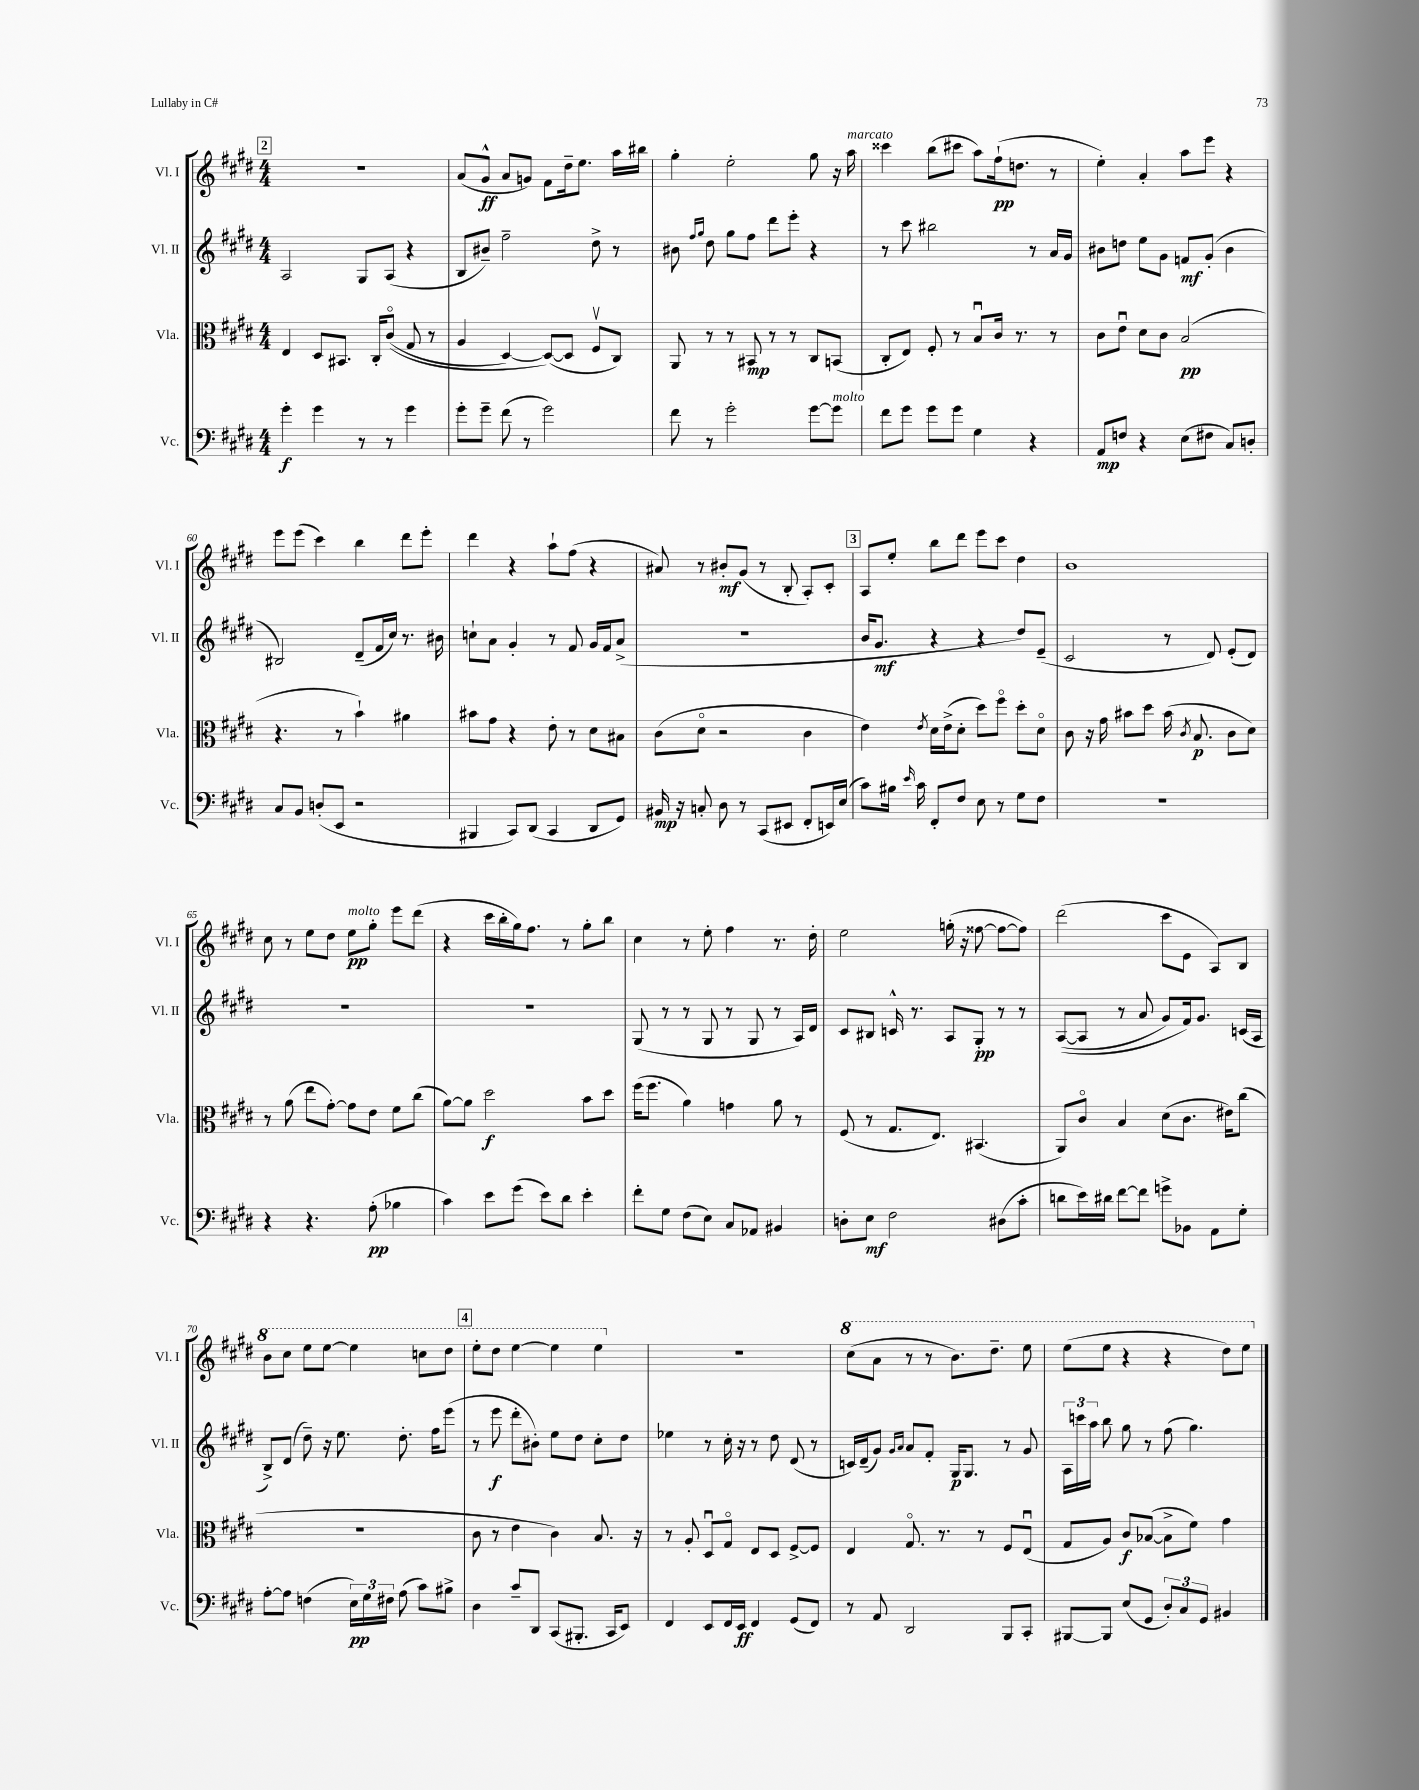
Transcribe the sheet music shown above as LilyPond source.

<<
\new StaffGroup <<
\new Staff = "s0" \with { instrumentName = "Vl. I" shortInstrumentName = "Vl. I" } {
    \clef treble \key e \major \numericTimeSignature \time 4/4
    \autoBeamOff \mark \markup { \box "2" } r1 |
    a'8[( gis'8]-^\ff a'8[ g'8]) fis'8[ dis''16-- e''8.] a''16[ bis''16] |
    gis''4-. e''2-. gis''8 r16 a''16^\markup { \italic "marcato" } |
    cisis'''4 b''8[( cis'''8] a''8[) fis''16-!\pp( d''8.] r8 |
    e''4-.) a'4-. a''8[ e'''8] r4 |
    e'''8[ e'''8]( cis'''4) b''4 dis'''8[ e'''8]-. |
    dis'''4 r4 a''8[-! fis''8]( r4 |
    ais'8) r8 bis'8[-.\mf gis'8]( r8 b8-. a8[-.) cis'8]-. |
    \mark \markup { \box "3" } a8[ e''8]-. b''8[ dis'''8] e'''8[ cis'''8] dis''4 |
    b'1 |
    cis''8 r8 e''8[ dis''8] e''8[\pp^\markup { \italic "molto" } gis''8]-. e'''8[ dis'''8]( |
    r4 cis'''16[ b''16-. gis''16) fis''8.] r8 gis''8[-. b''8] |
    cis''4 r8 e''8-. fis''4 r8. dis''16-. |
    e''2 g''16-.( r16 fisis''8~ fisis''8[~ fisis''8]) |
    dis'''2( cis'''8[ e'8] a8[) b8] |
    \ottava #1 b''8[ cis'''8] e'''8[ e'''8]~ e'''4 c'''8[ dis'''8] |
    \mark \markup { \box "4" } e'''8[-. dis'''8] e'''4~ e'''4 e'''4 \ottava #0 |
    R1 |
    \ottava #1 cis'''8[( a''8] r8 r8 b''8.[) dis'''8.]-- e'''8 |
    e'''8[( e'''8] r4 r4 dis'''8[) e'''8] \ottava #0 \bar "|." |
}
\new Staff = "s1" \with { instrumentName = "Vl. II" shortInstrumentName = "Vl. II" } {
    \clef treble \key e \major \numericTimeSignature \time 4/4
    \autoBeamOff \mark \markup { \box "2" } a2 gis8[ a8]( r4 |
    b8[ bis'8]--) fis''2-- dis''8-> r8 |
    bis'8 \grace { fis''16[ gis''16] } dis''8 gis''8[ fis''8] dis'''8[ e'''8]-. r4 |
    r8 cis'''8 bis''2 r8 a'16[ gis'16] |
    bis'8[ d''8] e''8[ gis'8] f'8[\mf gis'8]-.( bis'4 |
    bis2) dis'8[--( fis'16 cis''16]) r8. bis'16 |
    c''8[-! a'8] gis'4-. r8 fis'8 gis'16[ fis'16 a'8]->( |
    R1 |
    \mark \markup { \box "3" } b'16[ gis'8.]\mf r4 r4 dis''8[) e'8]--( |
    cis'2 r8 dis'8) e'8[-.( dis'8]) |
    R1 |
    R1 |
    gis8( r8 r8 gis8 r8 gis8 r8 a16[) dis'16] |
    cis'8[ bis8] c'16-^ r8. a8[ gis8]-.\pp r8 r8 |
    a8[~(\( a8] r8 a'8 gis'8[) fis'16\) gis'8.] c'16[( a16] |
    b8[->) dis'8]( dis''8--) r16 e''8. dis''8.-. fis''16[ e'''8]( |
    \mark \markup { \box "4" } r8 e'''8\f dis'''8[-. bis'8]-.) e''8[ dis''8] cis''8[-. dis''8] |
    ees''4 r8 cis''16-. r16 r8 dis''8 dis'8( r8 |
    c'16[) dis'16--( gis'8]) \grace { gis'16[ a'16] } a'8[ fis'8]-. gis16[\p gis8.] r8 gis'8 |
    \tuplet 3/2 { a16[ c'''16 a''16] } b''8 gis''8 r8 fis''8( gis''4.) \bar "|." |
}
\new Staff = "s2" \with { instrumentName = "Vla." shortInstrumentName = "Vla." } {
    \clef alto \key e \major \numericTimeSignature \time 4/4
    \autoBeamOff \mark \markup { \box "2" } e4 dis8[ bis,8.] cis16[-. cis'8]\flageolet(\( gis8 r8 |
    a4 dis4~) dis8[~(\) dis8] fis8[\upbow cis8]) |
    a,8 r8 r8 bis,8\mp r8 r8 cis8[ b,8]( |
    cis8[-. e8]) fis8-. r8 b8[\downbow cis'16] r8. r8 |
    cis'8[ e'8]\downbow dis'8[ cis'8] b2\pp( |
    r4. r8 b'4-!) ais'4 |
    bis'8[ gis'8] r4 e'8-. r8 dis'8[ bis8] |
    cis'8[( dis'8]\flageolet r2 cis'4 |
    \mark \markup { \box "3" } e'4) \acciaccatura { e'8 } dis'16[ e'16->( dis'8]-. dis''8[) fis''8]\flageolet dis''8[-. dis'8]\flageolet |
    cis'8 r16 gis'16 bis'8[ dis''8] bis'16( \acciaccatura { cis'8 } b8.\p cis'8[ dis'8]) |
    r8 a'8( e''8[ gis'8]~-.) gis'8[ e'8] fis'8[ cis''8]( |
    a'8[~) a'8] dis''2\f b'8[ dis''8] |
    fis''16[( fis''8.] a'4) g'4 a'8 r8 |
    fis8( r8 gis8.[ e8.]) bis,4.( |
    a,8[) cis'8]\flageolet b4 dis'8[( cis'8.] eis'16[) cis''8]( |
    R1 |
    \mark \markup { \box "4" } cis'8 r8 e'4 cis'4) b8. r16 |
    r8 a8-. dis8[\downbow gis8]\flageolet e8[ dis8] fis8[~-> fis8] |
    e4 gis8.\flageolet r8. r8 fis8[ e8]\downbow( |
    gis8[ a8]) cis'8[\f bes8]~( bes8[-> fis'8]) gis'4 \bar "|." |
}
\new Staff = "s3" \with { instrumentName = "Vc." shortInstrumentName = "Vc." } {
    \clef bass \key e \major \numericTimeSignature \time 4/4
    \autoBeamOff \mark \markup { \box "2" } gis'4-.\f gis'4 r8 r8 gis'4 |
    gis'8[-. gis'8]-- fis'8( r8 gis'2) |
    fis'8 r8 gis'2-. gis'8[~ gis'8]^\markup { \italic "molto" } |
    fis'8[ gis'8] gis'8[ gis'8] gis4 r4 |
    a,8[\mp f8] r4 e8[( fis8] cis8[) d8]-. |
    cis8[ b,8] d8[-.( e,8] r2 |
    bis,,4 cis,8[) dis,8]( cis,4 dis,8[ gis,8]) |
    bis,16\mp r16 c8-. dis8 r8 cis,8[( eis,8] fis,8[-. e,16) e16]( |
    \mark \markup { \box "3" } cis'8[) bis16] \grace { e'16 } cis'16 fis,8[-. fis8] e8 r8 gis8[ fis8] |
    R1 |
    r4 r4. a8-.\pp( bes4 |
    cis'4) e'8[ gis'8]( e'8[) dis'8] e'4-. |
    fis'8[-. gis8] fis8[( e8]) cis8[ aes,8] bis,4 |
    d8[-. e8]\mf fis2 dis8[( cis'8]-. |
    d'8[ e'16) dis'16] fis'8[~ fis'8] g'8[-> bes,8] a,8[ gis8]-. |
    a8[~-. a8] f4( \tuplet 3/2 { e16[\pp) gis16 fis16] } a8( cis'8[) bis8]-> |
    \mark \markup { \box "4" } dis4 cis'8[-- dis,8] cis,8[( bis,,8.]-. cis,16[ e,8]) |
    fis,4 e,8[ fis,16 e,16]\ff fis,4 gis,8[( fis,8]) |
    r8 a,8 dis,2 b,,8[ cis,8]-. |
    bis,,8[~ bis,,8] e8[( gis,8] \tuplet 3/2 { dis8[-.) cis8 gis,8] } bis,4 \bar "|." |
}
>>
>>
\layout { \context { \Score currentBarNumber = #55 } }
